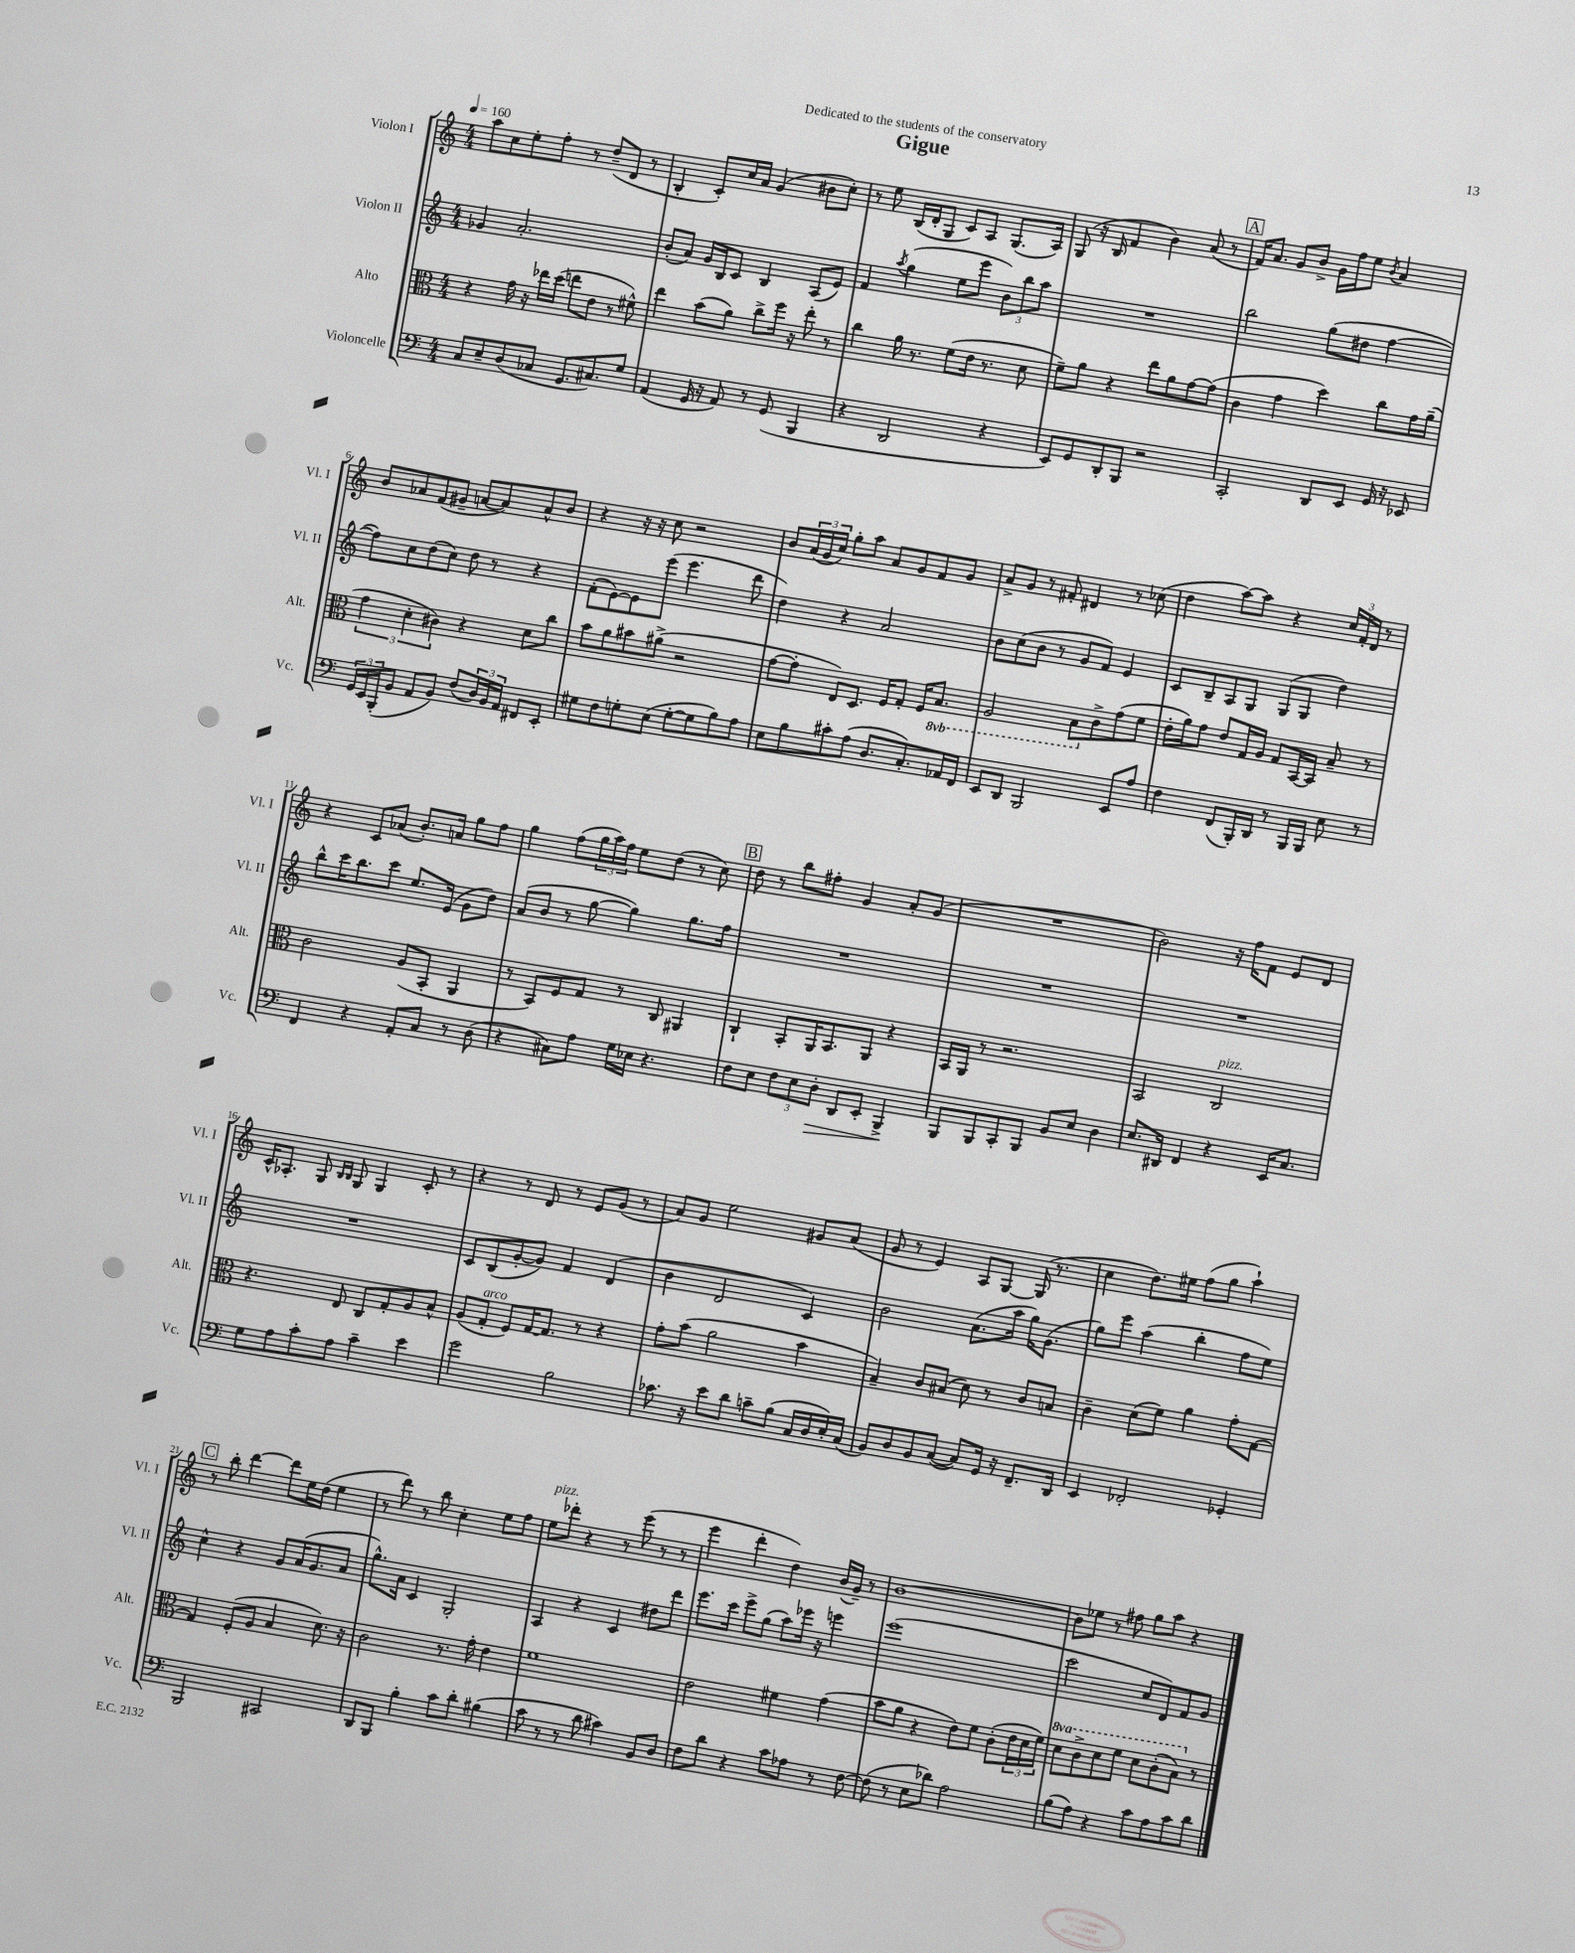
\header { title = "Gigue" dedication = "Dedicated to the students of the conservatory" }
<<
\new StaffGroup <<
\new Staff = "s0" \with { instrumentName = "Violon I" shortInstrumentName = "Vl. I" } {
    \clef treble \key c \major \numericTimeSignature \time 4/4 \tempo 4 = 160
    a''8 c''8 e''8-. f''8-. r8 d''8--( d'8 r8 |
    b4-. c'8-.) c''16 a'16 g'4( bis'8 c''8-.) |
    r8 e''8 b16( d'16-. g8 c'8) a8 g8.( a16) |
    g8( r16 b16 f'4 b'4) a'8( r8 |
    \mark \markup { \box "A" } f'16) a'8. g'8 b'8-> g'16 f''16 e''8 \acciaccatura { b'8 } a'4 |
    b'8 aes'8 f'8( gis'8-- a'8~ a'8) a'8-^ b'8 |
    r4 r16 r16 c''8 r2 |
    b'8 \tuplet 3/2 { a'16( g'16 c''16) } g''8-. a''8 a'8 g'8 f'8 g'8 |
    a'8-> g'8 r8 fis'8-. dis'4 r8 ces''8( |
    d''4 a''8~) a''8 r4 \tuplet 3/2 { c''16 f'16-. d'16 } r8 |
    r4 c'8 aes'8( b'8.-.) a'16 g''8 f''8 |
    g''4 f''8( \tuplet 3/2 { g''16 a''16) f''16 } e''8 d''8( r8 c''8) |
    \mark \markup { \box "B" } d''8 r8 b''8 fis''8-. g'4 a'8-. g'8( |
    R1 |
    b'2) r16 f''16 f'8 e'8 d'8 |
    c'16-^ aes8.-. g8 \grace { b16 b16 } g8 g4 c'8-. r8 |
    r4 r8 d'8 r8 e'8 g'8( r8 |
    a'8) g'8 e''2 gis'8 a'8( |
    g'8 r8 e'4) a8 g8~ g16( r8. |
    c''4 d''8.) eis''16 f''8( g''8 a''4-!) |
    \mark \markup { \box "C" } r8 b''8-. d'''4~ d'''8 e''16 d''16( e''4 |
    r8 d'''8) r8 b''8 c''4-. e''8 f''8 |
    e''8^\markup { \italic "pizz." } des'''8-. r4 r8 e'''8( r8 r8 |
    e'''4 d'''4-. d''4) b'16( g'16--) r8 |
    b'1~ |
    b'8 ees''8 r8 fis''8 g''8 a''8 r4 \bar "|." |
}
\new Staff = "s1" \with { instrumentName = "Violon II" shortInstrumentName = "Vl. II" } {
    \clef treble \key c \major \numericTimeSignature \time 4/4
    ges'4 a'2.-. |
    b'8-.( a'8) g'16 b16 c'8 b4 a8( e'8) |
    f'4 \acciaccatura { a''8 } g''4( e''8 e'''8 \tuplet 3/2 { b'8) b''8 a''8 } |
    R1 |
    \mark \markup { \box "A" } b''2 g''8( dis''8 f''4~ |
    f''8) c''8 d''8( c''8) d''8 r8 r4 |
    f'8-.( e'8~) e'8 e'''8( e'''4. d'''8 |
    d''4) r4 a'2 |
    b'8 c''8( b'8 r8 g'8 f'8) e'4 |
    c'8 b8-- a8 g8 g8( g8 d''4) |
    b''8-^ c'''16 b''8. c'''8 e''8. e'16( g'8 d''8) |
    a'8( b'8 r8 g''8~ g''4) g''8. f''16 |
    \mark \markup { \box "B" } R1 |
    R1 |
    R1 |
    R1 |
    c'8 b8( g'8~-. g'8) f'4 d'4( |
    b'4 d'2 c'4) |
    b'2 a'8.( a''16 g''16) g'8.( |
    g''8) e'''8 a''4( b''4-. f''8 e''8) |
    \mark \markup { \box "C" } c''4-^ r4 g'8 a'16( g'8. a'8 |
    g''8.-^) a'16 c'4 g2-. |
    a4 r4 c'4 dis''8 d'''8 |
    e'''8. c'''16 e'''8-> g''8( a''8) ees'''16 r16 e'''4 |
    e'''1( |
    c'''2 c''8 d'8) f'8 g'8 \bar "|." |
}
\new Staff = "s2" \with { instrumentName = "Alto" shortInstrumentName = "Alt." } {
    \clef alto \key c \major \numericTimeSignature \time 4/4 \set Staff.ottavationMarkups = #ottavation-simple-ordinals
    r4 g'16 r16 ees''16 d''16( e''8 e'8 r8 fis'8-^) |
    e''4 b'8( a'8) c''8-> f''16 r16 e''8-. r8 |
    c''4 a'16 r8. f'8( e'16 r8. d'8 |
    f'8--) a'8 r4 e''8 a'8 g'8~ g'8( |
    \mark \markup { \box "A" } c'4 g'4 d''4) c''8 g'16 a'16--( |
    \tuplet 3/2 { g'4 d'4-. cis'4) } r4 d'8 c''8 |
    b'8 a'8 bis'8 ais'8->( r2 |
    g'8~ g'8-. e8) d8. f16 g8-. f16 \ottava #-1 b,8. |
    a,2 b,8 \ottava #0 c'8-> g'8( f'8 |
    e'16-. a'16) g'8 e'8 g16 a16 g8 b,16~ b,16 b8-- r8 |
    c'2 a8( b,8-. a,4 |
    r8 b,8) f8 g8 r8 c8 ais,4 |
    \mark \markup { \box "B" } c4-! b,8-. a,16 b,8. a,8 r4 |
    b,16 a,16 r8 r2. |
    b,2 c2^\markup { \italic "pizz." } |
    r4. e8 c8 g8-. a8 b8-^ |
    a8( g8-.^\markup { \italic "arco" } f8) g16~ g8. r8 r4 |
    g'8-. b'8( a'2 b'4 |
    b4--) c'8 bis8( d'8) r8 c'8 b8 |
    c'4-- d'8( f'8) a'4 g'8-. g8~ |
    \mark \markup { \box "C" } g4 f8-.( a8 b4 d'8.) r16 |
    c'2 r8. g'16-. e'4 |
    f'1 |
    e'2 fis'4 g'4( |
    b'8 a'8 r4 e'8) f'8 c'8-.( \tuplet 3/2 { e'16 d'16 f'16) } |
    \ottava #1 d''8 c''8-> d''8 f''8 d''8 c''8-.( b'8) \ottava #0 r8 \bar "|." |
}
\new Staff = "s3" \with { instrumentName = "Violoncelle" shortInstrumentName = "Vc." } {
    \clef bass \key c \major \numericTimeSignature \time 4/4
    c8 e8-- d8( ces8 g,8. cis8.) g8 |
    a,4( g,16 r16 a,8) r8 g,8( b,,4 |
    r4 d,2 r4 |
    e,8) g,8 d,8-. b,,8 r2 |
    \mark \markup { \box "A" } c,2-. d,8 e,8 g,16 r16 ees,8 |
    \tuplet 3/2 { g,16 e,16 b,,16-.( } b,8 a,8 b,8) f8( \tuplet 3/2 { d16) b,16 a,16 } fis,8 e,8-. |
    gis8 f8 g8-. e8( g8~-. g8 b8) a8 |
    e8 b8 cis'8-. a8( d8. c8.-.) aes,16 f,16 |
    e,8 d,8 b,,2 e,8 a8 |
    f4 f,8( b,,16-.) d,16 r8 b,,16 b,,16 e8 r8 |
    f,4 r4 a,8-. c8 r8 d8( |
    r4 cis8) a8 g16 ees16 r4. |
    \mark \markup { \box "B" } f8 e8 \tuplet 3/2 { f8 e8 d8-.\> } d,8 e,8-. b,,4->\! |
    b,,8 b,,8 c,8-. b,,8 b,8 e8 d4 |
    e8. dis,16 f,4 r4 e,16 c8. |
    g8 a8 c'8-. a8 c'4-- e'4 |
    g'2 b2 |
    ces'8. r16 e'8 d'8 c'8-- b8( c16 d16 e16-.) c16( |
    b,8) d8 b,8 c8~( c8) g,16 r16 f,8.-- d,16 |
    e,4 fes,2-. ges,4-. |
    \mark \markup { \box "C" } b,,2 cis,2 |
    d,8 b,,8 b4-. c'8 d'8-. bis4( |
    c'8 r8 r8 d'8 cis'4) b,8 d8 |
    f8 d'8 r4 c'8 aes8 r8 f8~ |
    f8( r8 e8 des'8) a2 |
    b8( a8) r4 c'8 a8 c'8 d'8 \bar "|." |
}
>>
>>
